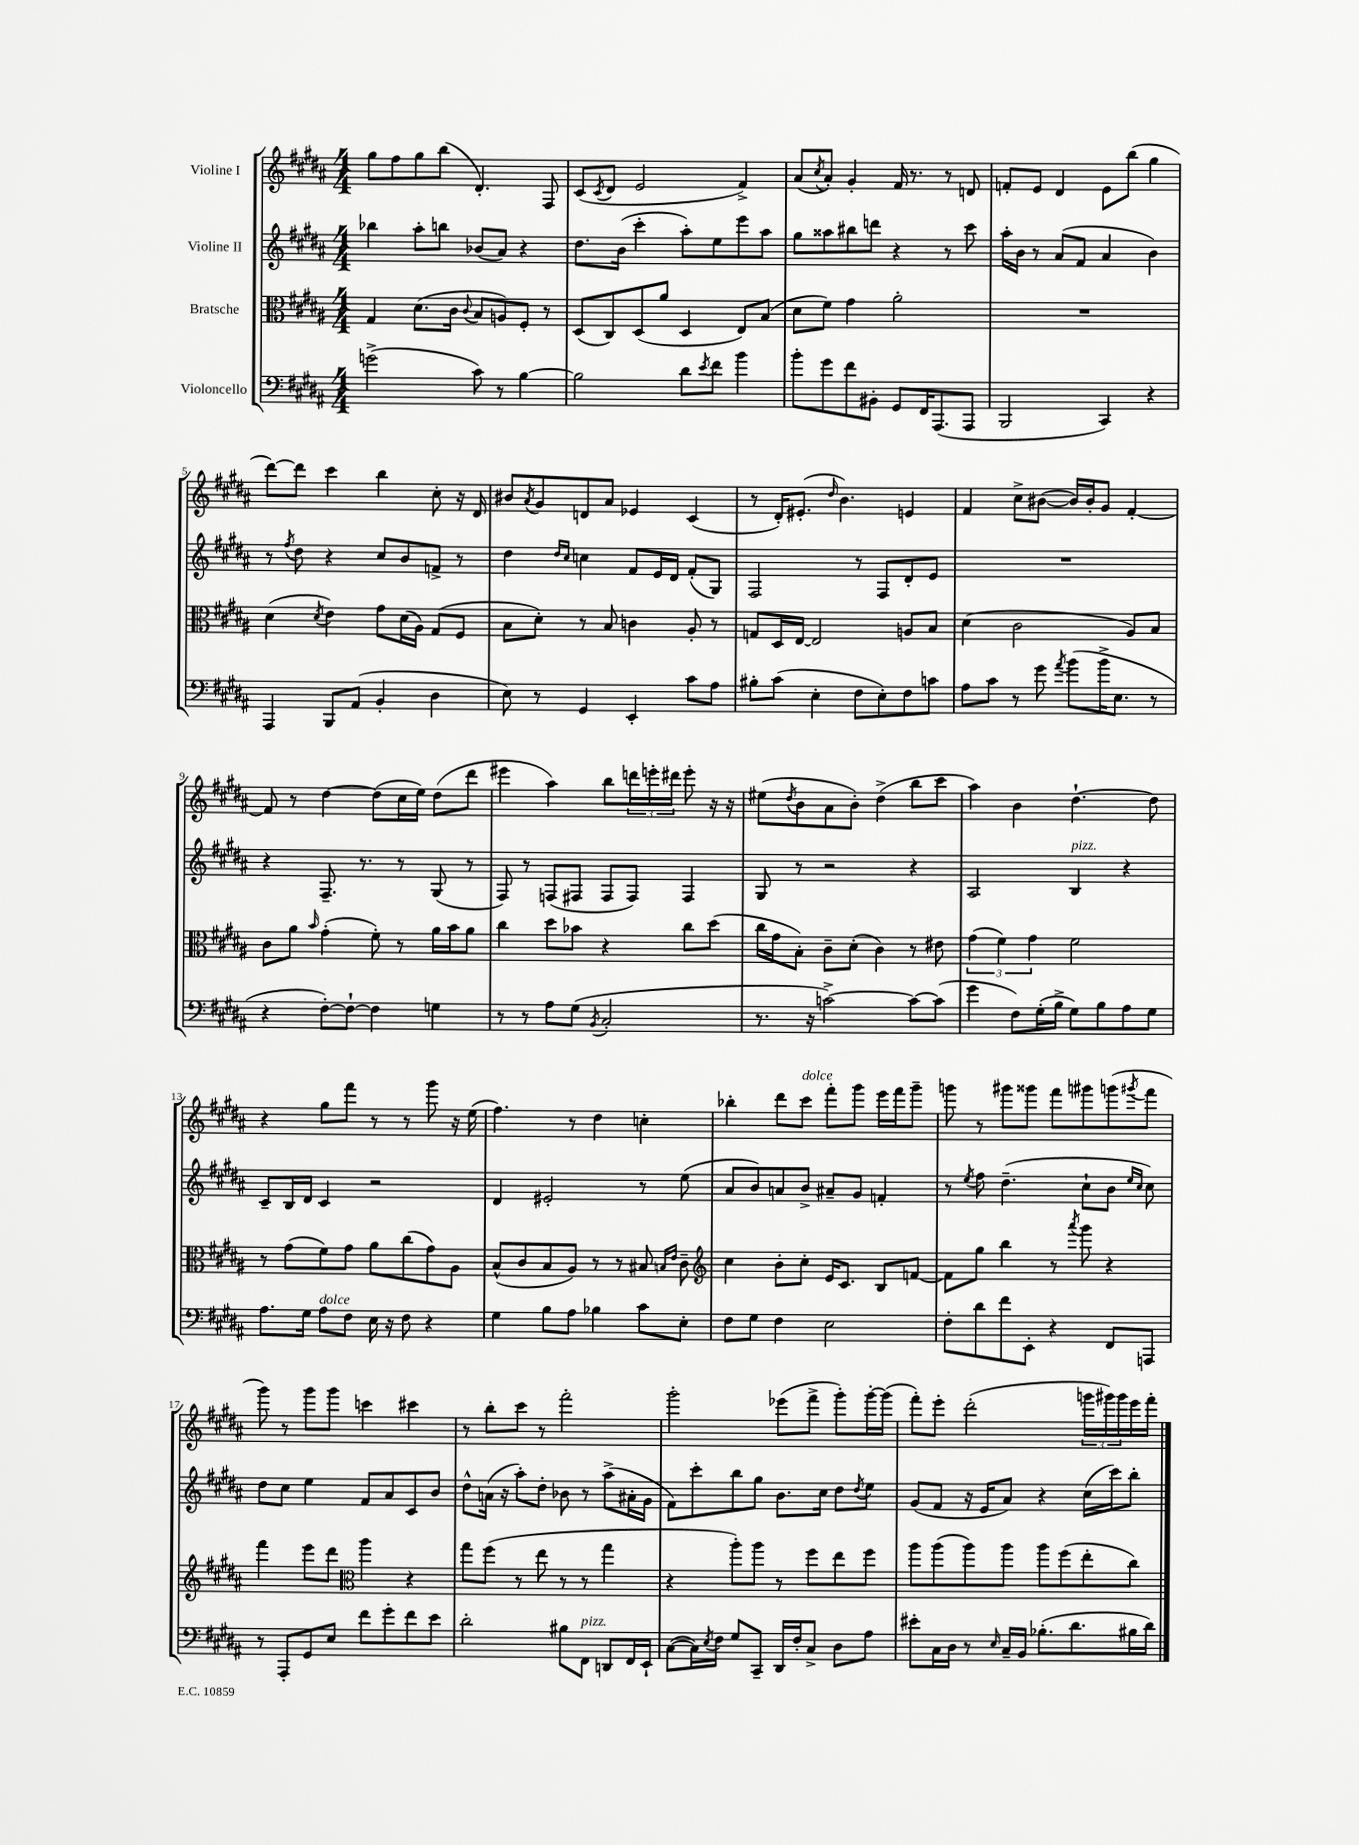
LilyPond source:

<<
\new StaffGroup <<
\new Staff = "s0" \with { instrumentName = "Violine I" } {
    \clef treble \key b \major \numericTimeSignature \time 4/4
    gis''8 fis''8 gis''8 b''8( dis'4.-.) fis8 |
    cis'8( \acciaccatura { cis'8 } dis'8 e'2 fis'4->) |
    ais'8( \acciaccatura { cis''8 } ais'8-.) gis'4-. fis'16 r8. r8 d'8 |
    f'8-. e'8 dis'4 e'8 b''8( gis''4 |
    dis'''8~) dis'''8 cis'''4 b''4 cis''8-. r16 dis'16 |
    bis'8 \acciaccatura { ais'8 } gis'8 d'8 ais'8 ees'4 cis'4( |
    r8 dis'16-.) eis'8.-.( \grace { dis''16 } b'4.) e'4 |
    fis'4 cis''8-> bis'8~( bis'16) bis'16-. gis'8 fis'4~-. |
    fis'8 r8 dis''4~ dis''8( cis''16 e''16) dis''8( dis'''8 |
    eis'''4 ais''4) b''8 \tuplet 3/2 { d'''16 e'''16-. dis'''16 } e'''8-. r16 r16 |
    eis''8( \acciaccatura { dis''8 } b'8 ais'8 b'8-.) dis''4->( b''8 cis'''8 |
    ais''4) b'4 dis''4.~-! dis''8 |
    r4 gis''8 fis'''8 r8 r8 gis'''8 r16 e''16( |
    fis''4.) r8 dis''4 c''4-. |
    bes''4-. dis'''8 cis'''8^\markup { \italic "dolce" } fis'''8-. gis'''8 e'''16 fis'''16 gis'''8-- |
    g'''8 r8 gis'''8 gisis'''8 fis'''8 gis'''8 g'''8( \acciaccatura { gis'''8 } fis'''8 |
    gis'''8) r8 gis'''8 gis'''8 c'''4 cis'''4 |
    r8 b''8-. cis'''8 r8 fis'''2-. |
    gis'''2-. ees'''8( fis'''8-> gis'''8-.) gis'''16~-. gis'''16( |
    fis'''8-.) e'''8-. dis'''2-.( \tuplet 3/2 { g'''16 gis'''16) gis'''16 } e'''16 fis'''16-. \bar "|." |
}
\new Staff = "s1" \with { instrumentName = "Violine II" } {
    \clef treble \key b \major \numericTimeSignature \time 4/4
    bes''4 ais''8-. b''8 bes'8( ais'8) r4 |
    dis''8. b'16( cis'''4-. ais''8-.) e''8 e'''8 ais''8 |
    gis''8 aisis''8 bis''8 d'''8 r4 r8 cis'''8 |
    ais''16-. b'16 r8 ais'8( fis'8 ais'4 b'4) |
    r8 \acciaccatura { fis''8 } dis''8 r4 cis''8 b'8 f'8-> r8 |
    dis''4 \grace { dis''16 cis''16 } c''4 fis'8 e'16 dis'16 fis'8-.( gis8) |
    fis2 r8 fis8 dis'8-. e'8 |
    R1 |
    r4 fis8.-- r8. r8 gis8( r8 |
    fis8) r8 f8( fis8 fis8 fis8) fis4 |
    gis8 r8 r2 r4 |
    ais2 b4^\markup { \italic "pizz." } r4 |
    cis'8-- b16 dis'16 cis'4 r2 |
    dis'4 eis'2-. r8 e''8( |
    ais'8 b'8) a'8 b'8-> ais'8-- gis'8 f'4-. |
    r8 \acciaccatura { e''8 } fis''8 dis''4.--( cis''8-! b'8 \grace { e''16 cis''16 } cis''8) |
    dis''8 cis''8 e''4 fis'8 ais'8 cis'8 b'8 |
    dis''8-^ a'16( r16 ais''8-.) dis''8-. bes'8 r8 ais''8->( ais'16-. gis'16 |
    fis'8) cis'''8-. b''8 gis''8 b'8. cis''16 dis''8 \acciaccatura { dis''8 } e''8 |
    gis'8( fis'8 r16 e'16 ais'8) r4 cis''16( cis'''16) b''8-. \bar "|." |
}
\new Staff = "s2" \with { instrumentName = "Bratsche" } {
    \clef alto \key b \major \numericTimeSignature \time 4/4
    gis4 dis'8.( cis'16 \appoggiatura { cis'8 } b8 a8) fis8-. r8 |
    dis8( cis8) dis8( ais'8 dis4 e8) b8( |
    dis'8 fis'8) gis'4 ais'2-. |
    R1 |
    dis'4( \acciaccatura { dis'8 } e'4) gis'8 dis'16( ais16) gis8( fis8 |
    b8 dis'8-.) r8 b8 c'4 ais8-. r8 |
    g8 dis16 e16~ e2 a8 b8 |
    dis'4( cis'2 ais8) b8 |
    cis'8 ais'8 \grace { b'16 } gis'4-.( fis'8-.) r8 ais'16 b'16 ais'8 |
    cis''4 dis''8 bes'8 r4 cis''8 dis''8( |
    cis''16 gis'16 b8-.) cis'8-- dis'8-.( cis'4) r8 eis'8 |
    \tuplet 3/2 { gis'4( fis'4) gis'4 } fis'2 |
    r8 gis'8( fis'8) gis'8 ais'8 cis''8( gis'8) ais8 |
    b8-^( cis'8 b8 ais8) r8 r8 bis8 \grace { b16 e'16 } cis'8-- |
    \clef treble cis''4 b'8-. cis''8-. e'16 cis'8. b8 f'8~ |
    f'8 gis''8 b''4 r8 \acciaccatura { ais'''8 } gis'''8 r4 |
    fis'''4 e'''8 dis'''8 \clef alto ais''4 r4 |
    gis''8 fis''8( r8 e''8 r8 r8 gis''4 |
    r4 ais''8-.) ais''8 r8 fis''8 e''8 fis''8 |
    ais''8 ais''8( ais''8) ais''8 ais''8 fis''8( e''8-. cis''8) \bar "|." |
}
\new Staff = "s3" \with { instrumentName = "Violoncello" } {
    \clef bass \key b \major \numericTimeSignature \time 4/4
    g'2->( cis'8) r8 b4~ |
    b2 dis'8 \acciaccatura { e'8 } fis'8 b'4 |
    b'8-. gis'8 fis'8 bis,8-. gis,8 fis,16 ais,,8.( ais,,8 |
    b,,2 cis,4) r4 |
    ais,,4 b,,8 ais,8( b,4-. dis4 |
    e8) r8 gis,4 e,4-. cis'8 ais8 |
    bis8-. cis'8( e4-. fis8 e8-.) fis8 c'8 |
    ais8 cis'8 r8 gis'8 \acciaccatura { ais'8 } b'8( b'16-> e8. r8 |
    r4 fis8~-.) fis8~-! fis4 g4 |
    r8 r8 ais8 gis8( \acciaccatura { b,8 } cis2-. |
    r8. r16 c'2~->) c'8~ c'8( |
    gis'4 fis8) gis16-.( b16-> gis8) b8 ais8 gis8 |
    ais8. gis16 ais8^\markup { \italic "dolce" } fis8 e16 r16 fis8 r4 |
    gis4 b8 ais8 bes4 cis'8 e8-. |
    fis8 gis8 fis4 e2 |
    fis8-. dis'8 fis'8 e,8-. r4 fis,8 a,,8 |
    r8 ais,,8-. gis,8 e8 fis'8 gis'8-. fis'8 e'8 |
    dis'2-. bis8 fis,8^\markup { \italic "pizz." } d,8 fis,16 e,16-! |
    cis8~( cis16) \acciaccatura { e8 } fis16 gis8 cis,8-- dis,16 fis16-. cis8-> dis8 ais8 |
    eis'8-. cis16 dis16 r8 \grace { e16 } cis16-- b,16 bes8.-.( dis'8. bis16 dis'16) \bar "|." |
}
>>
>>
